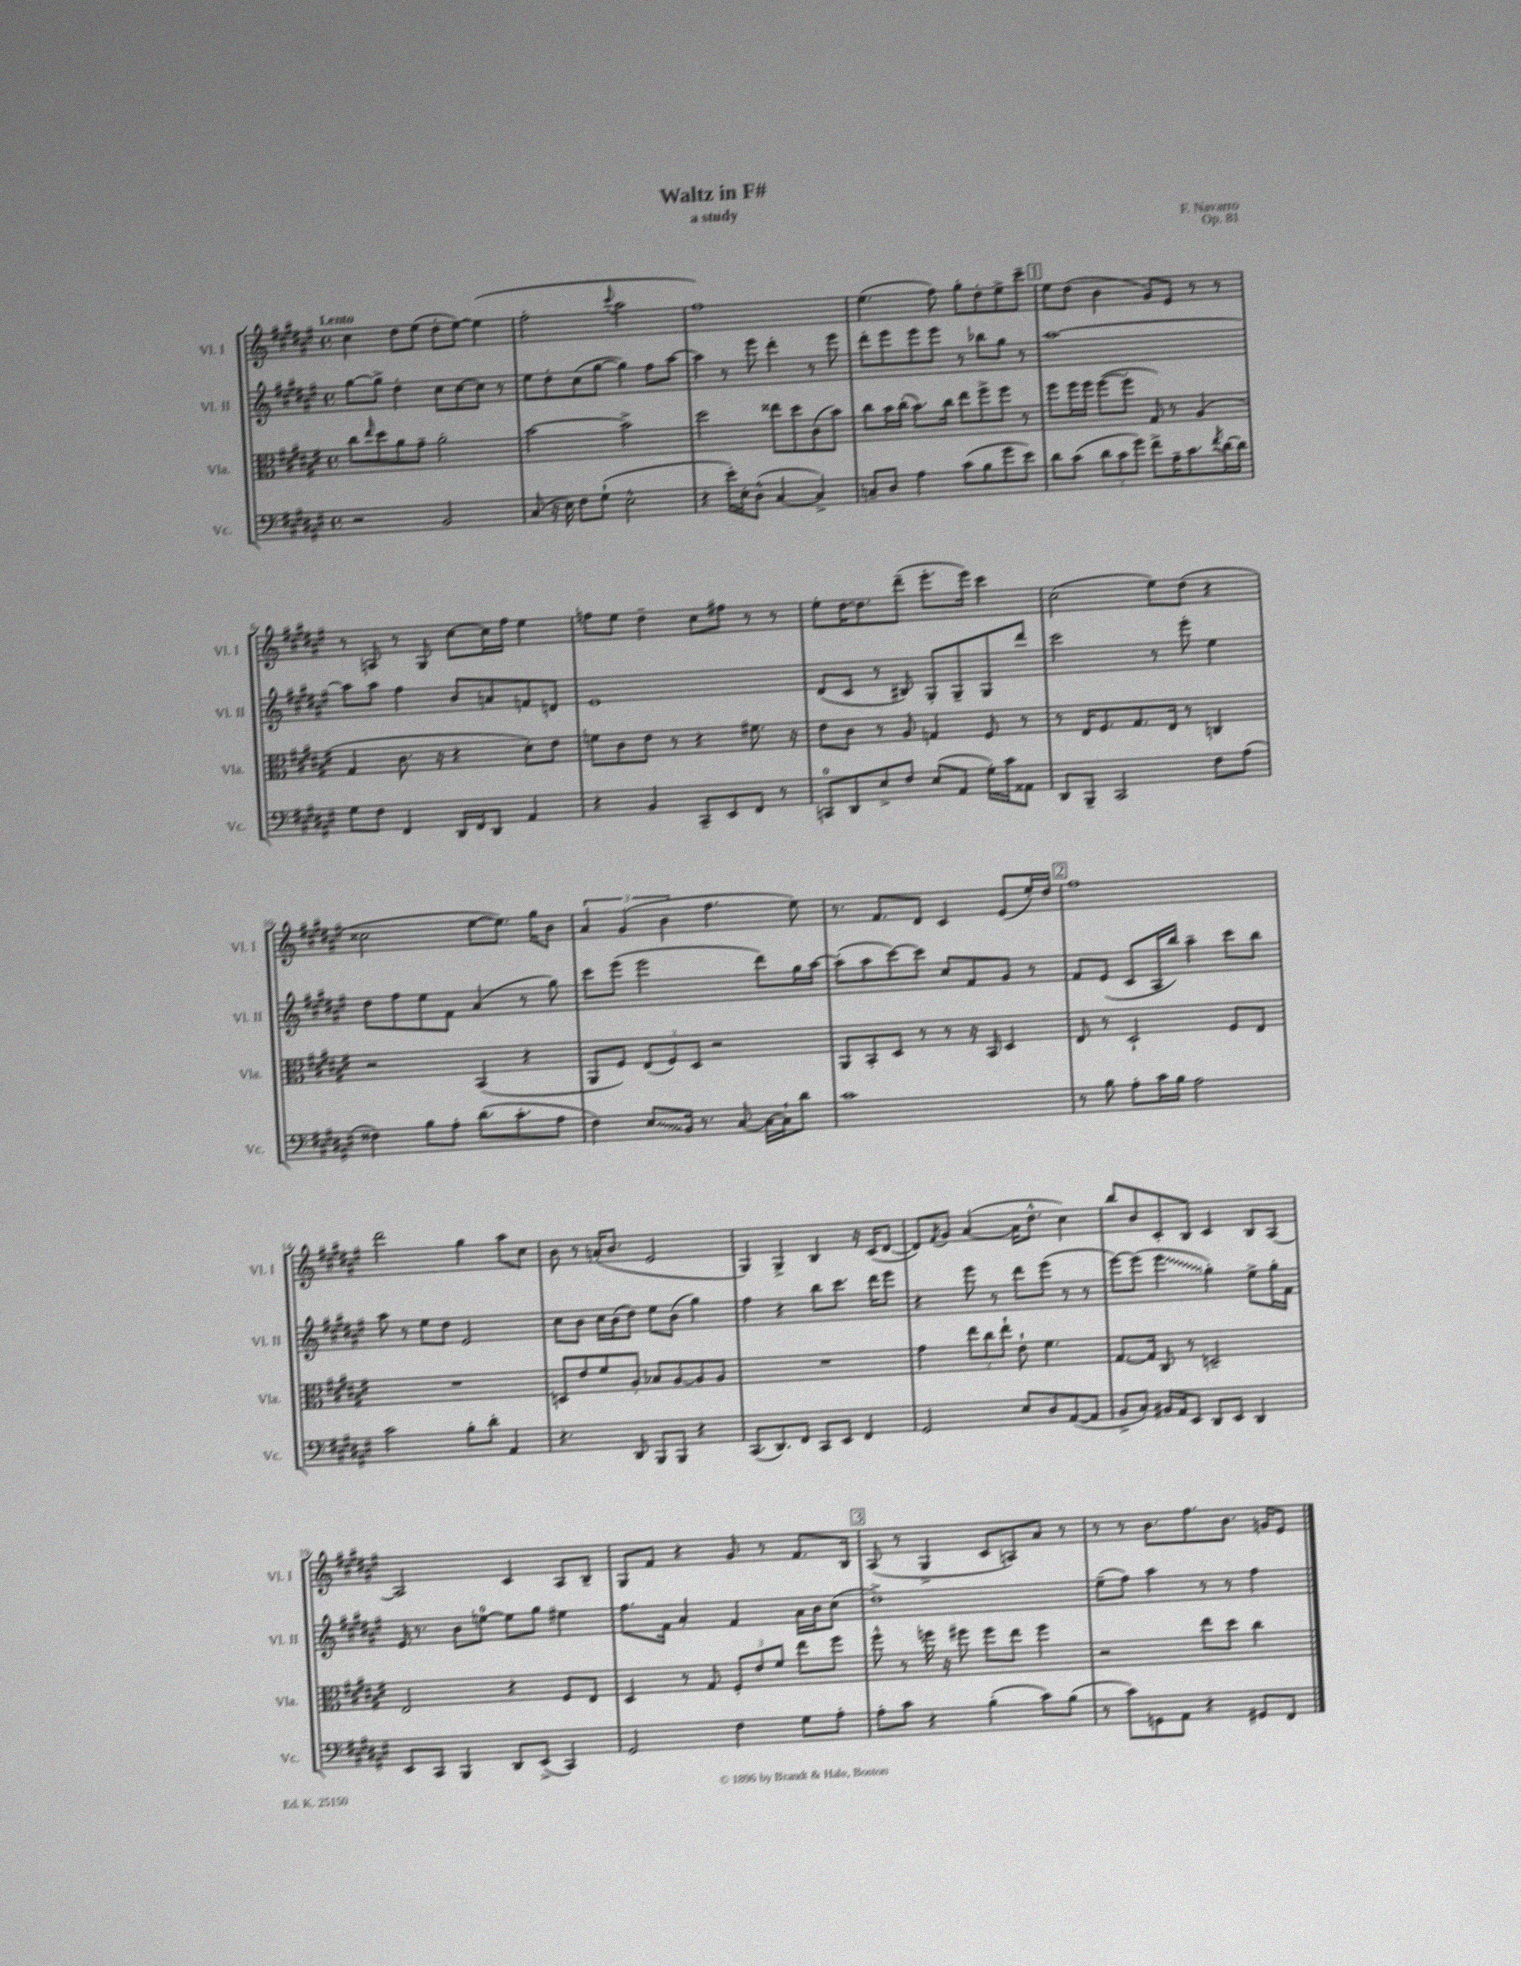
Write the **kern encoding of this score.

**kern	**kern	**kern	**kern
*staff4	*staff3	*staff2	*staff1
*clefF4	*clefC3	*clefG2	*clefG2
*k[f#c#g#d#a#e#]	*k[f#c#g#d#a#e#]	*k[f#c#g#d#a#e#]	*k[f#c#g#d#a#e#]
*M4/4	*M4/4	*M4/4	*M4/4
*met(c)	*met(c)	*met(c)	*met(c)
2r	8cc#\L	[8gg#\L	4cc#\
.	16qqee#/	.	.
.	8dd#\	8gg#^\]J	.
.	8a#\	4dd#'\	8dd#\L
.	8g#~\J	.	(8ee#\J
2BB/	2a#'\	8cc#\L	8dd#'\L
.	.	[8cc#\	[8ee#\J)
.	.	8cc#\]J	(4ee#\]
.	.	8r	.
=	=	=	=
(8C#/	[2b\	8ee#\L	2ff#'\
16r	.	8dd#'\	.
16E#\)	.	.	.
8F#\L	.	(8cc#\	.
(8G#`\J	.	[8gg#\J	.
.	.	.	8qqccc#/
2E#^^\	2b^\]	4gg#\])	2aa#\
.	.	8ff#\L	.
.	.	[8aa#\J	.
=	=	=	=
4r	2dd#\	4aa#\]	1ff#)
16e#'\LL)	.	8r	.
16E#'\J	.	.	.
(8D#^^\J	.	8eee#\	.
[4C#/	8ee##\L	4ddd#'\	.
.	8dd#\	.	.
4C#^/])	(8c#\	8r	.
.	8b\J)	8eee#\	.
=	=	=	=
8C~/L	8cc#\L	8ddd#'\L	(4.ee#\
8D#/J	16b\L	8eee#\	.
.	(16cc#'\JJ	.	.
4A#\	8.b\L)	8eee#\	.
.	.	8eee#\J	8ff#\)
.	16cc#\Jk	.	.
(8c#\L	8ee#\L	8r	8gg#'\L
8B\	8ff#^\	8bb-\L	8dd#'\
8g#\	8ff#\J	8gg#\J	8ee#^\
8e#\J)	8r	8r	8ccc#~\J
=	=	=	=
8d#\L	8ff#\L	[1aa#	8ee#\L
(8c#\J	16ff#\L	.	(8dd#\J
.	16ff#\JJ	.	.
12d#\L	([8ff#\L	.	4b\
12c#\	.	.	.
.	8ff#'\]J	.	.
12g#\J)	.	.	.
8f#^\L	8G#/)	.	8g#/L)
16A#~\K	8r	.	8e#/J
8.c#\	.	.	.
.	(4A#/	.	8r
8qf#/	.	.	.
[16d#\L	.	.	8r
16d#\]JJ	.	.	.
=	=	=	=
8G#\L	4G#/	8aa#\]L	8r
8F#\J	.	8aa#\J	8A/
4FF#/	8.c#\	4ff#\	8r
.	.	.	8G#/
.	16r	.	.
16DD#/LL	4r	8b/L	[8cc#\L
16FF#/J	.	.	.
8DD#/J	.	8a/	16cc#\]L
.	.	.	16ff#\JJ
4AA#/	8d#'\L)	8f/	4ee#\
.	8e#\J	8d/J	.
=	=	=	=
4r	8f\L	1e#	8ff\L
.	8c#\	.	8ee#\J
4BB/	8e#\J	.	4dd#~\
.	8r	.	.
8CC#~/L	4r	.	8cc#\L
8EE#/	.	.	8ff#\J
8FF#/J	8.f#\	.	8r
8r	.	.	8r
.	16r	.	.
=	=	=	=
8CC/L	8e#\L	(8d#/L	8ee#'\L
8DD#/	8c#\J	8c#/J	[16dd#\K
.	.	.	8.dd#\]
8E#^/	8r	8r	.
8F#/J	8A#/	8B#/)	(8ddd#~\J
(8E#/L	4G/	8G#'/L	8.eee#'\L
8AA#/J	.	8G#~/	.
.	.	.	16eee#\Jk)
16G#'\LL)	8F#/	8G#/	4ccc#\
16c#\J	.	.	.
8AA##\J	8r	8ddd#/J	.
=	=	=	=
8DD#/L	8r	2ccc#\	(2cc#\
8BBB~/J	16E#/LK	.	.
.	8.F#/	.	.
2CC#/	.	.	.
.	8.G#/	.	.
.	.	8r	8ee#\L)
.	16E#/Jk	.	.
.	8r	8eee#'\	(8dd#\J
8F#\L	4C/	4ee#\	4r
(8A#\J	.	.	.
=	=	=	=
4F##\)	2r	8dd#\L	2cc##\
.	.	8ff#\	.
8B\L	.	8ee#\	.
8A#'\J	.	8f#\J	.
(8.d#\L	(4BB/	(4a#/	[8ee#\L
.	.	.	8.ee#\]J)
8.c#'\	.	.	.
.	4r	8r	.
.	.	.	16gg#\LK
8A#\J	.	8gg#\)	8b\J
=	=	=	=
4F#\)	8AA#/L	8ccc#\L	6a#/
.	8F#/J)	(8eee#\J	.
.	.	.	(6g#/
8E#/L	(12E#/L	2eee#\	.
.	12F#/)	.	6b\
16BB/Jk	.	.	.
.	12D#/J	.	.
8.r	.	.	.
.	2r	.	4.ff#\
[8C#/	.	.	.
16C#\_LL	.	8ddd#\L)	.
16C#`\]J	.	.	.
8d#\J	.	16gg#\L	8ee#\)
.	.	[16aa#\JJ	.
=	=	=	=
1c#	8AA#/L	(8aa#'\]L	8.r
.	8BB'/	8aa#\	.
.	.	.	8.f#/L
.	8D#/J	[8ccc#\)	.
.	8r	8ccc#\]J	8d#/J
.	8r	8cc#/L	4c#/
.	16r	8f#/	.
.	16BB/	.	.
.	4D#/	8g#/J	(8e#/L
.	.	8r	16ee#'/L)
.	.	.	16dd#/JJ
=	=	=	=
8r	8E#/	8f#/L	1ff#
8B\	8r	(8e#/J	.
8A#'\L	2D#`/	8c#/L	.
16c#\L	.	16A#/L	.
16B\JJ	.	16bb/JJ)	.
2A#\	.	4aa#~\	.
.	8F#/L	8ccc#\L	.
.	8E#/J	8bb\J	.
=	=	=	=
2c#\	1r	8aa#\	2ddd#\
.	.	8r	.
.	.	8ee#\L	.
.	.	8dd#\J	.
8B'\L	.	2e#/	4gg#\
8d#'\J	.	.	.
4AA#/	.	.	8aa#\L
.	.	.	8cc#\J
=	=	=	=
4.r	8D/L	8cc#\L	8b\
.	8e#/	8b\J	8r
.	8f#/	16cc#\LL	(16a'/LK
.	.	(16b\J	8.b/J
8DD#/	8A#'/J	8dd#\J)	.
8BBB/L	8B-/L	8ee#\L	2e#/
8BBB/J	[8A#/	(8b\J	.
4r	8A#/]	4gg#\)	.
.	8A#/J	.	.
=	=	=	=
(8.CC#/L	1r	4ff#\	4G#/)
8.DD#/)	.	.	.
.	.	4r	4G#^/
8FF#/J	.	.	.
8CC#/L	.	8bb\L	4B/
8EE#/J	.	8.ccc#\J	.
4FF#/	.	.	16r
.	.	16ddd#\LK	(16c#/LK
.	.	8eee#\J	[8d#/J
=	=	=	=
2GG#/	4g#\	4r	8d#/]L)
.	.	.	8qf#/
.	.	.	8g#/J
.	12ee#\L	8eee#\	([4a#/
.	12cc#\	.	.
.	.	8r	.
.	12ee#`\J	.	.
8E#/L	8e#`\	8ddd#\L	16a#\]LK
.	.	.	8.dd#^^\J
8D#/	4.f#\	(8eee#\J	.
([8AA#/	.	8r	4cc#\)
8AA#/]J	.	8r	.
=	=	=	=
8BB^/L	[8.G#/L	[8eee#\L)	8bb/L
8C#'/J)	.	(8eee#\]J	8b/
.	16G#/]Jk	.	.
16BB#/LL	8C#/	4eee#\	8c#'/
16AA#/J	.	.	.
8EE#/J	8r	.	8B/J
8DD#/L	2D~/	4gg#'\)	4c#/
8EE#/J	.	.	.
4DD#/	.	8ee#^\L	8B/L
.	.	16gg#'\L	[8A#/J
.	.	16f#\JJ	.
=	=	=	=
8EE#/L	2E#/	16e#/	2A#/]
.	.	8.r	.
8CC#/J	.	.	.
4BBB/	.	8b\L	.
.	.	[8ee\J	.
8DD#/L	4r	8ee\]L	4c#/
(8EE#^/J	.	8gg#\J	.
4CC#/)	8F#/L	4ee#\	8A#/L
.	8E#/J	.	8B~/J
=	=	=	=
2GG#/	4D#/	8.ff#\L	8G#/L
.	.	.	8f#/J
.	.	16f#\Jk	.
.	8r	4a#'/	4r
.	8G#/	.	.
4F#\	12F#'/L	4f#/	8g#/
.	12e#/	.	.
.	.	.	8r
.	12f#/J	.	.
8G#\L	8ee#\L	16a#\LL	8.f#/L
.	.	16b\J	.
8A#'\J	8ff#\J	(8cc#\J	.
.	.	.	16B/Jk
=	=	=	=
8A#'\L	8ff#^^\	1dd#^)	(8A#/
8c#\J	8r	.	8r
4r	16ff\	.	4G#^/
.	16r	.	.
.	8ff#\	.	.
(4B'\	8ff#\L	.	8c#/L
.	8ee#\J	.	8A/)
8c#\L)	4ff#\	.	8a#/J
(8B\J	.	.	8r
=	=	=	=
8r	2r	(8ee#~\L	8r
8c#\L)	.	8ff#\J)	8r
8GG\	.	4aa#\	8.b\L
8AA#\J	.	.	.
.	.	.	8.ff#\
4r	8ee#\L	8r	.
.	8dd#\J	8r	8.b\J
8GG#/L	4cc#\	4ff#\	.
.	.	.	16g/LK
8FF#/J	.	.	8e#/J
==	==	==	==
*-	*-	*-	*-
